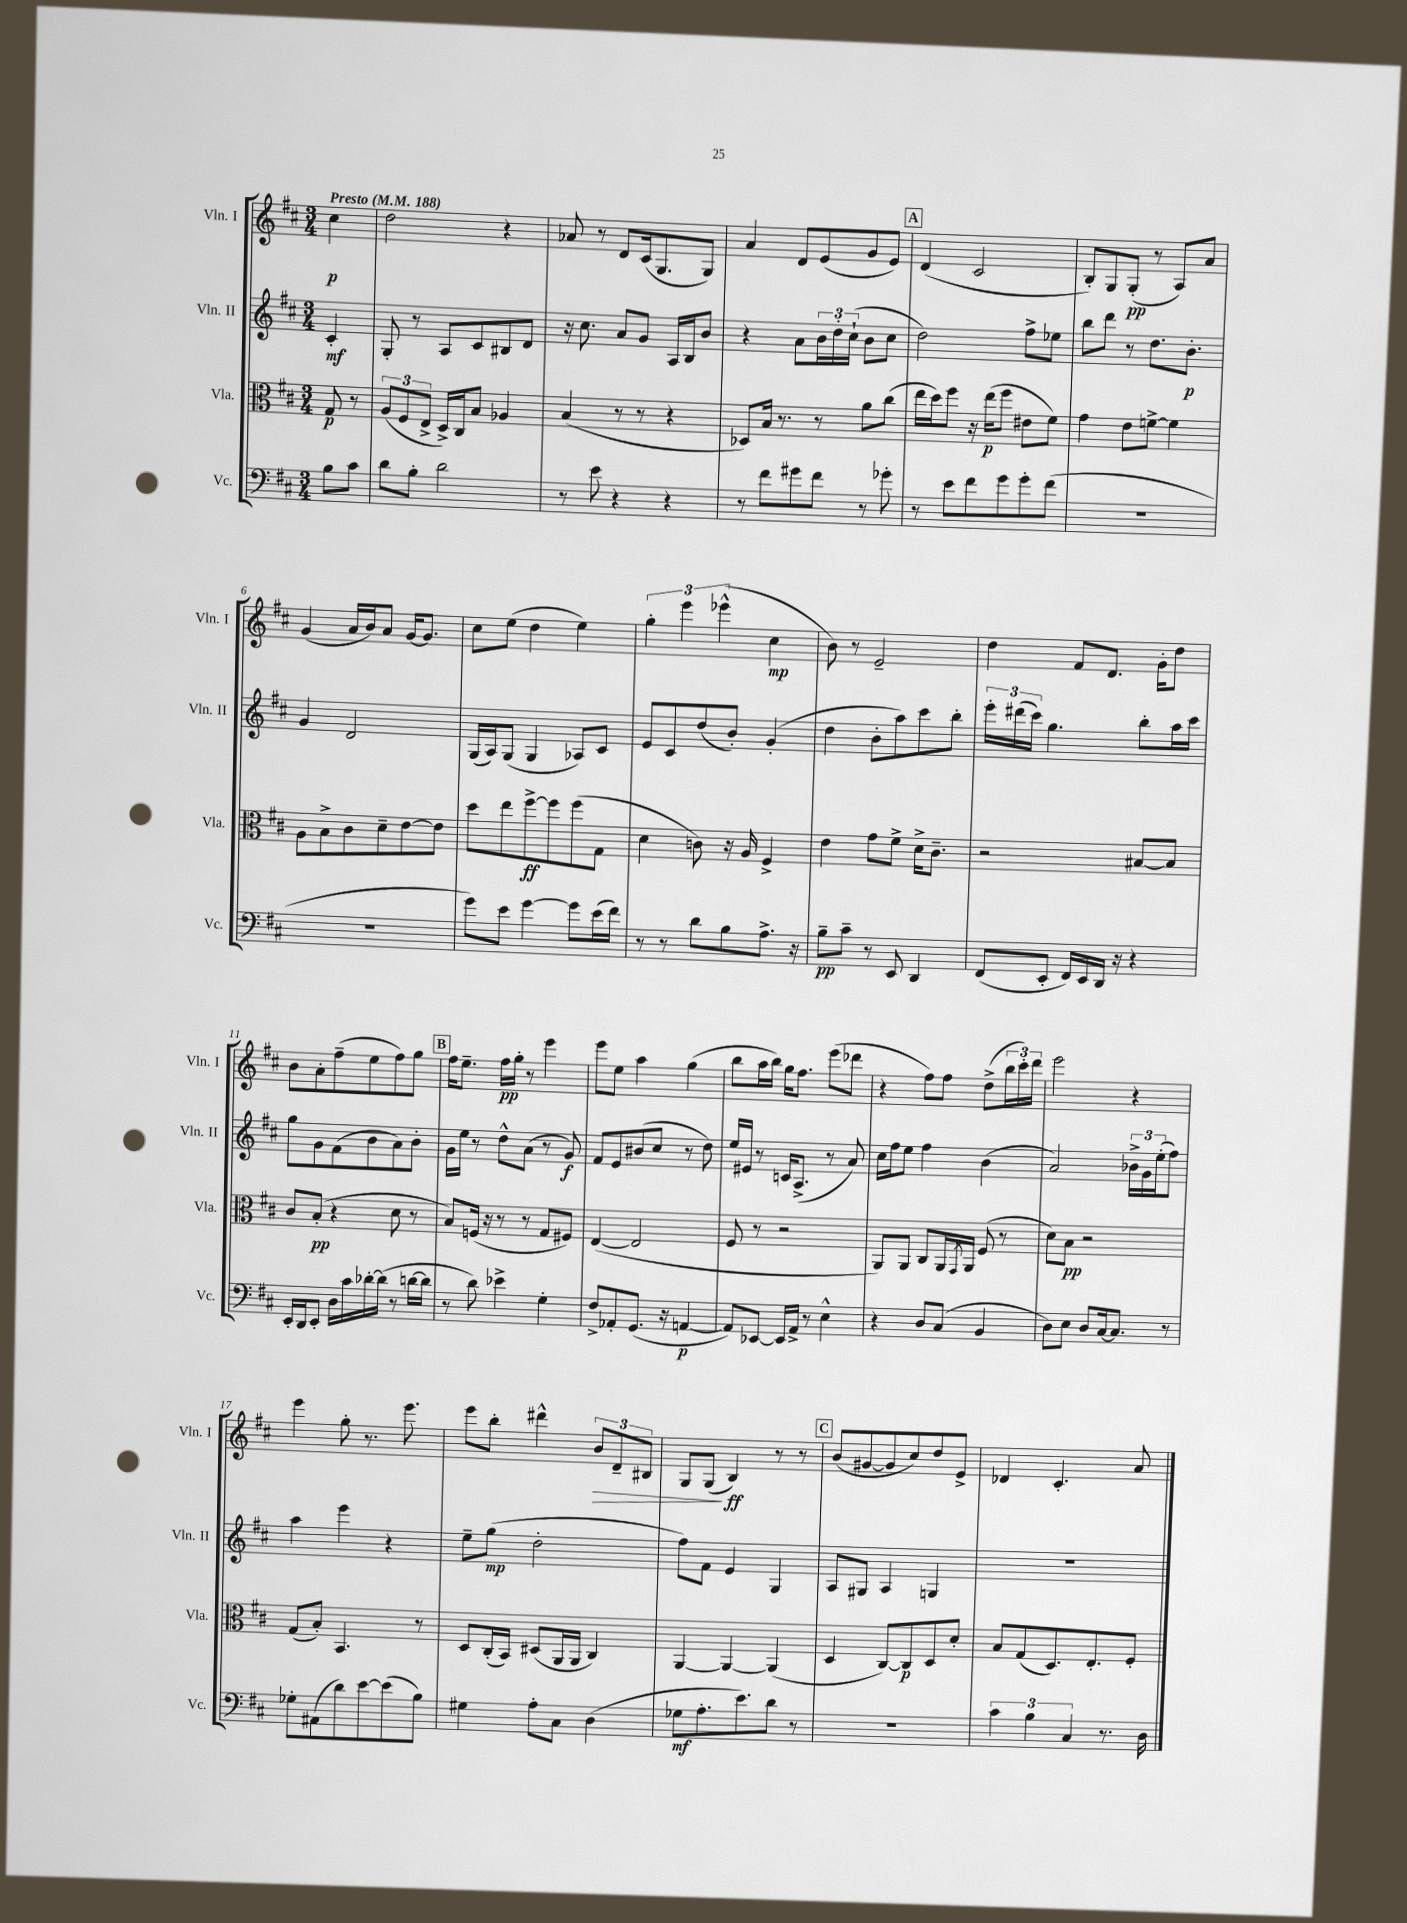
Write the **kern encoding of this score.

**kern	**kern	**kern	**kern
*staff4	*staff3	*staff2	*staff1
*clefF4	*clefC3	*clefG2	*clefG2
*k[f#c#]	*k[f#c#]	*k[f#c#]	*k[f#c#]
*M3/4	*M3/4	*M3/4	*M3/4
*MM188	*MM188	*MM188	*MM188
8B	8G	4c#'	4cc#
8c#	8r	.	.
=	=	=	=
8d	(12A	8G'	2dd
.	12F#	.	.
8B'	.	8r	.
.	12E^	.	.
2d	16D^)	8A	.
.	16C#	.	.
.	8B	8c#	.
.	4A-	8B#	4r
.	.	8d	.
=	=	=	=
8r	(4B	16r	8a-
.	.	8.cc#	.
8e	.	.	8r
4r	8r	8a	8d
.	8r	8g	(16c#
.	.	.	8.G
4r	4r	16A	.
.	.	16B	.
.	.	8b	8G)
=	=	=	=
8r	8D-)	4r	4a
8f#	16B	.	.
.	8.r	.	.
8g#	.	8a	8d
8f#	8r	24b	(8e
.	.	24dd'	.
.	.	(24cc#`	.
8r	8a	8b	8g
8g-'	(8cc#	8cc#	8e)
=	=	=	=
8r	16ee	2dd)	(4d
.	16dd)	.	.
8e	8ff#	.	.
8f#	16r	.	2c#
.	(16ee	.	.
8g	8ff#	.	.
8g'	8e#	8ff#^	.
(8f#	8f#)	8ee-	.
=	=	=	=
2.r	4g	8bb	8B')
.	.	8ddd	8G
.	8e	8r	(8G'
.	[8f^	8.dd	8r
.	4f]	.	8A)
.	.	8.b'	.
.	.	.	8a
=	=	=	=
2.r	8A	4g	(4g
.	8B^	.	.
.	8c#	2d	16a
.	.	.	16b)
.	8d~	.	8a
.	[8e	.	[16g
.	.	.	8.g]
.	8e]	.	.
=	=	=	=
8g)	8dd	(16G	8cc#
.	.	16A)	.
8e	8ee	(8G	(8ee
[4g	[8ff#^	4G	4dd
.	8ff#]	.	.
8g]	(8ff#	8A-)	4ee)
(16e	8G	8c#	.
16f#)	.	.	.
=	=	=	=
8r	4d	8e	6gg'
8r	.	8c#	.
.	.	.	6eee
8d	8c)	(8dd	.
.	.	.	(6eee-^^
8B	16r	8b')	.
.	16A	.	.
8.A^	4F#^	(4g'	4cc#
16r	.	.	.
=	=	=	=
8B~	4e	4dd	8b)
8c#~	.	.	8r
8r	8g	8b'	2e~
8EE	8f#^	8aa)	.
4DD	16d^	8ccc#	.
.	8.c#~	.	.
.	.	8bb'	.
=	=	=	=
(8FF#	2r	24eee'	4dd
.	.	(24ddd#	.
.	.	24ccc#)	.
8EE'	.	4.gg	.
16FF#)	.	.	8f#
16EE	.	.	.
16DD	.	.	8.d
16r	.	.	.
4r	[8B#	8bb'	.
.	.	.	16g'
.	8B#]	16aa	8dd
.	.	16ccc#	.
=	=	=	=
16EE'	8c#	8gg	8b
16DD	.	.	.
8EE'	(8B'	8g	8a'
16D	4r	(8f#	(8ff#~
16c#	.	.	.
[16d-'	.	8b	8ee
(16d-]	.	.	.
8r	8d	8a)	8ff#)
[16d	8r	8b'	8gg
16d]	.	.	.
=	=	=	=
8r	8B)	16g	16ff#
.	.	16ee	8.ee~
8d)	(16F	8r	.
.	16r	.	.
4e-^	8r	8dd^^	16ff#
.	.	.	16gg'
.	8r	(8a	8r
4G'	8G	8r	4eee
.	8F#)	8g)	.
=	=	=	=
8F#^	([4E	8f#	8eee
8AA-'	.	8e	8ee
(8.GG	2E]	(8b#	4aa
.	.	8cc#	.
16r	.	.	.
[4AA	.	8r	(4gg
.	.	8dd)	.
=	=	=	=
8AA])	8F#	16ee	8bb
.	.	16e#	.
[8EE-	8r	8r	16aa
.	.	.	16bb)
16EE-]	2r	16c	16gg
16AA^	.	(8.A^	8.ff#
8r	.	.	.
4E^^	.	8r	(8eee
.	.	8a)	8ddd-
=	=	=	=
4r	8AA)	16cc#	4r
.	.	16ff#	.
.	8AA	8ee	.
8D	8C#	4ff#	8ff#)
(8C#	16AA	.	8ff#
.	8qGG	.	.
.	16AA	.	.
4BB	(8F#	(4b	(8dd^
.	8r	.	24bb
.	.	.	24ccc#')
.	.	.	24ddd
=	=	=	=
8D)	8d)	2a)	2eee
8E	8B	.	.
8D	2r	.	.
[16C#	.	.	.
8.C#]	.	.	.
.	.	24b-^	4r
.	.	24g	.
.	.	(24ee'	.
8r	.	8ff#)	.
=	=	=	=
8G-'	(8G	4aa	4eee
(8AA#	8B')	.	.
8d)	4.BB	4eee	8gg'
[8e	.	.	8.r
(8e]	.	4r	.
.	.	.	8.eee
8B)	8r	.	.
=	=	=	=
4G#	8D	8ee~	8eee
.	(16C#'	(8gg	8bb'
.	16BB)	.	.
8A'	(8D#	2dd'	4ddd#^^
8C#	16AA	.	.
.	16AA	.	.
(4D	4C#)	.	12b
.	.	.	12d~
.	.	.	12B#
=	=	=	=
8G-	[4AA	8ff#)	8G
8.A'	.	8f#	(8G
.	4AA_	4e	4B)
8.e)	.	.	.
8d	(4AA]	4G	8r
8r	.	.	8r
=	=	=	=
2.r	4D	8A	(8b
.	.	8G#	[8g#
.	[8C#)	4A	8g#]
.	8C#]	.	8cc#)
.	8D	4G	8dd
.	8d'	.	8e^
=	=	=	=
6c#	8B	2.r	4d-
.	(8G	.	.
6B	.	.	.
.	8.D)	.	4.c#'
6C#	.	.	.
.	8.E'	.	.
8.r	.	.	.
.	8F#'	.	8a
16D	.	.	.
==	==	==	==
*-	*-	*-	*-
